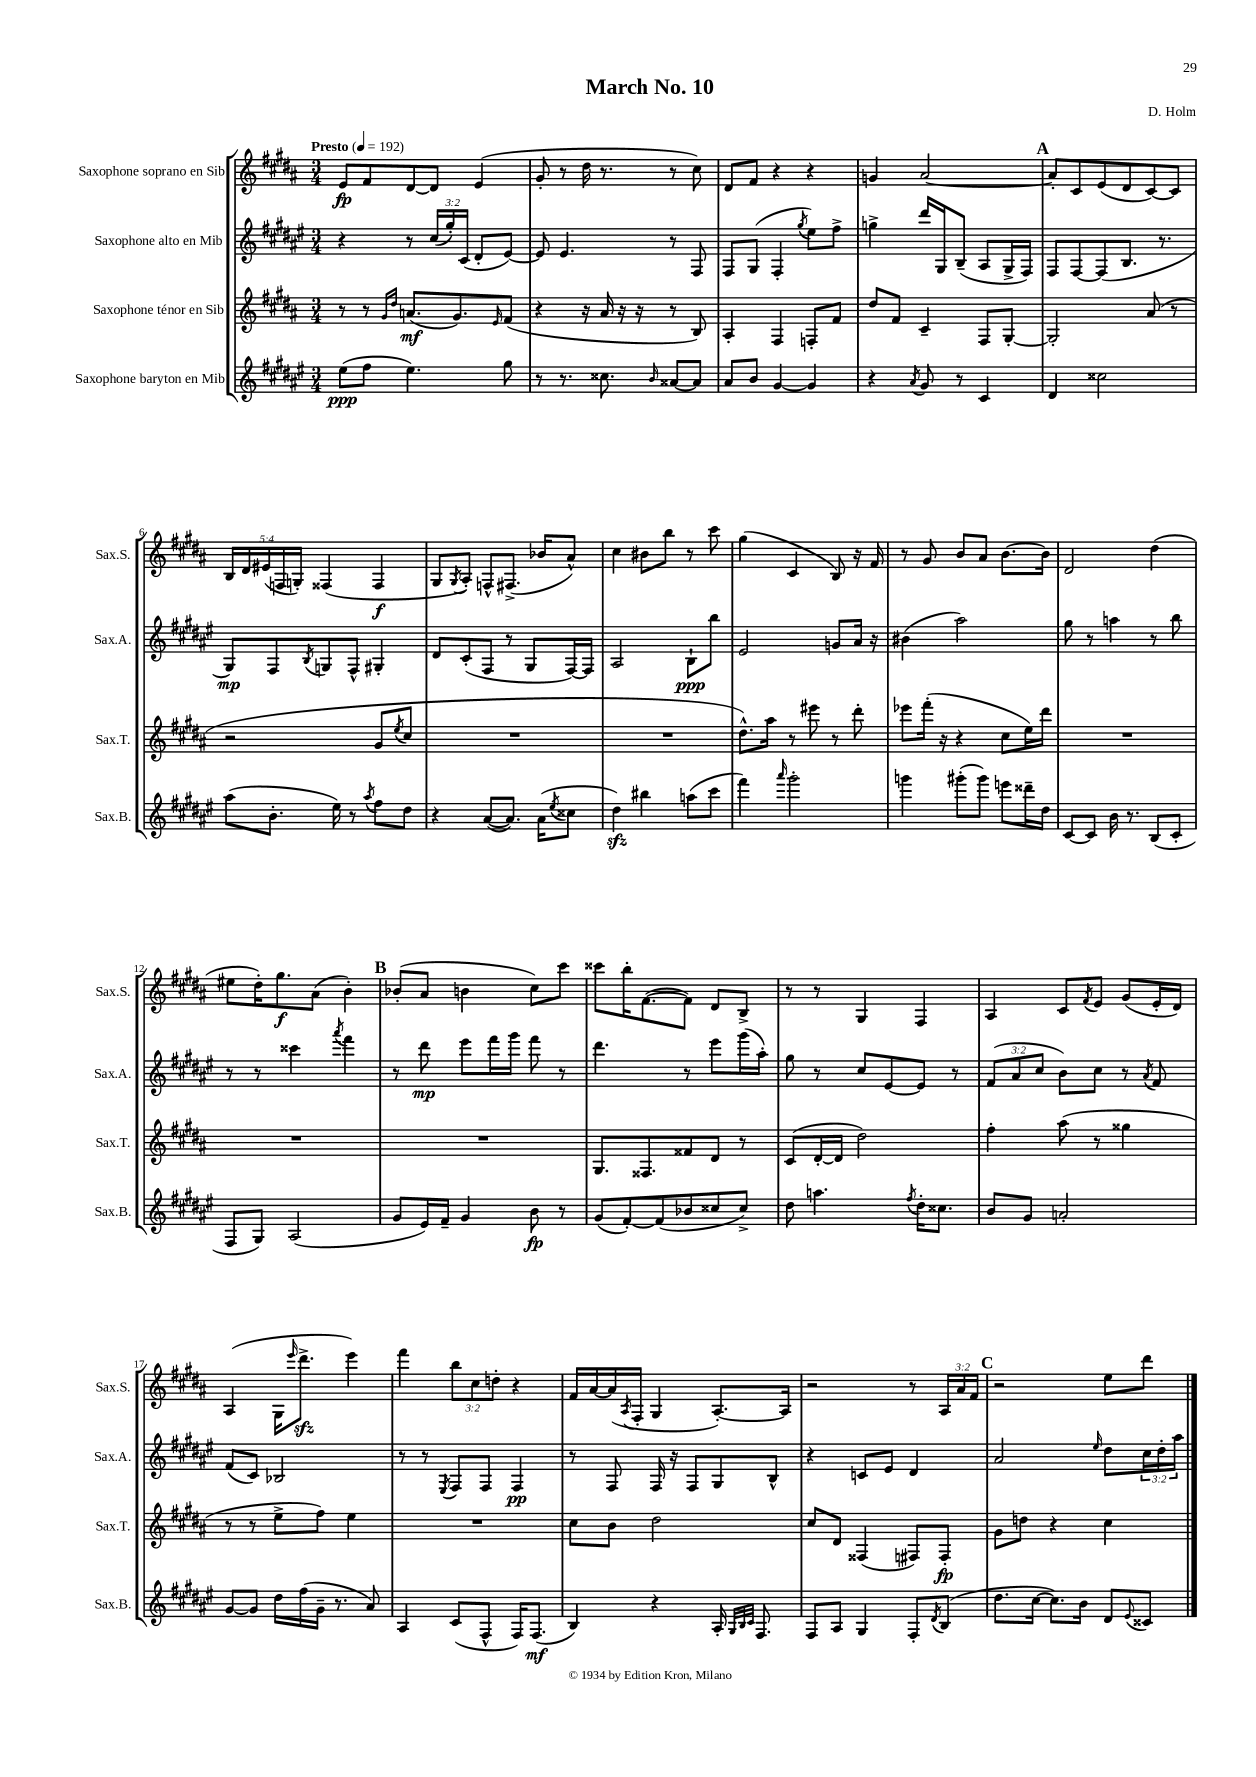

**kern	**kern	**kern	**kern
*staff4	*staff3	*staff2	*staff1
*clefG2	*clefG2	*clefG2	*clefG2
*k[f#c#g#d#a#e#]	*k[f#c#g#d#a#]	*k[f#c#g#d#a#e#]	*k[f#c#g#d#a#]
*M3/4	*M3/4	*M3/4	*M3/4
*MM192	*MM192	*MM192	*MM192
(8ee#\L	8r	4r	8e/L
8ff#\J	8r	.	8f#/
.	16qqg#/LL	.	.
.	16qqdd#/JJ	.	.
4.ee#\)	(8.a/L	8r	[8d#/
.	.	(24cc#/LL	8d#/]J
.	.	24gg#'/)	.
.	8.g#/)	.	.
.	.	(24c#/JJ	.
.	.	8d#'/L	(4e/
.	16qqe/	.	.
8gg#\	(8f#/J	[8e#/J)	.
=	=	=	=
8r	4r	8e#/]	8g#'/
8.r	.	4.e#/	8r
.	16r	.	16dd#\
8.cc##\	16a#/	.	8.r
.	16r	.	.
.	16r	.	.
16qqb/	.	.	.
[8a##/L	8r	8r	8r
8a##/]J	8B/)	8F#/	8cc#\)
=	=	=	=
8a#/L	4A#'/	8F#/L	8d#/L
8b/J	.	(8G#/J	8f#/J
[4g#/	4F#/	4F#'/	4r
.	.	8qgg#/	.
4g#/]	8F'/L	8ee#\L)	4r
.	8f#/J	8ff#^\J	.
=	=	=	=
4r	8dd#/L	4gg^\	4g/
.	8f#/J	.	.
8qa#/	.	.	.
8g#/	4c#~/	16ddd#/LL	[2a#/
.	.	16G#/J	.
8r	.	(8B~/J	.
4c#/	8F#/L	8A#/L	.
.	[8G#'/J	16G#^/L	.
.	.	16F#/JJ)	.
=	=	=	=
4d#/	2G#'/]	8F#/L	8a#'/]L
.	.	[8F#/	8c#/
2cc##\	.	(8F#/]	(8e/
.	.	8.B/J	8d#/
.	(8a#/	.	[8c#/)
.	.	8.r	.
.	8r	.	8c#/]J
=	=	=	=
(8aa#\L	2r	8G#/L)	20B/LL
.	.	.	20d#/
.	.	.	(20e#/
8.b'\J	.	8F#/	.
.	.	.	20F/
.	.	.	20G'/JJ)
.	.	8qB/	.
.	.	8G/	(4F##/
16ee#\)	.	.	.
8r	.	8F#^^/J	.
8qaa#/	.	.	.
8ff#\L	8g#/L	4G#'/	4F##/
.	8qee/	.	.
8dd#\J	8cc#/J	.	.
=	=	=	=
4r	2.r	8d#/L	8G#/L
.	.	.	8qG#/
.	.	(8c#'/	8A#'/J)
([8a#/L	.	8F#/J	8F^^/L
8.a#/]J)	.	8r	(8.F#^/J
.	.	8G#/L	.
(16a#\LK	.	.	16b-/LK
8qee#/	.	.	.
8cc##\J	.	[16F#/L)	8a#^^/J)
.	.	16F#/]JJ	.
=	=	=	=
4dd#\)	2.r	2A#/	4cc#\
4bb#\	.	.	8b#\L
.	.	.	8bb\J
(8aa\L	.	8B`\L	8r
8ccc#\J	.	8bb\J	8ccc#\
=	=	=	=
4fff#\)	8.dd#^^\L)	2e#/	(4gg#\
.	16aa#\Jk	.	.
16qqaaa#/	.	.	.
2ggg#'\	8r	.	4c#/
.	8eee#\	.	.
.	8r	8g/L	8B/)
.	8ddd#'\	16a#/Jk	16r
.	.	16r	16f#/
=	=	=	=
4ggg\	8eee-\L	(4b#\	8r
.	(16fff#'\Jk	.	8g#/
.	16r	.	.
(8ggg#'\L	4r	2aa#\)	8b/L
8ggg#\J)	.	.	8a#/J
8eee\L	8cc#\L	.	[8.b\L
16ddd##~\L	16ee\L)	.	.
16dd#\JJ	16ddd#\JJ	.	16b\]Jk
=	=	=	=
[8c#/L	2.r	8gg#\	2d#/
8c#/]J	.	8r	.
16b\	.	4aa\	.
8.r	.	.	.
(8B/L	.	8r	(4dd#\
8c#'/J	.	8bb\	.
=	=	=	=
8F#/L	2.r	8r	8ee#\L
8G#/J)	.	8r	16dd#'\K)
.	.	.	8.gg#\
(2A#/	.	4ccc##\	.
.	.	.	(8a#\J
.	.	8qaaa#/	.
.	.	4fff#\	4b'\)
=	=	=	=
8g#/L	2.r	8r	(8b-'/L
16e#/L)	.	8ddd#\	8a#/J
16f#~/JJ	.	.	.
4g#/	.	8eee#\L	4b\
.	.	16fff#\L	.
.	.	16ggg#\JJ	.
8b\	.	8fff#\	8cc#\L)
8r	.	8r	8ccc#\J
=	=	=	=
(8g#/L	8.G#/L	4.ddd#\	8ccc##\L
[8f#'/)	.	.	16bb'\K
.	8.F##/	.	([8.f#\
(8f#/]	.	.	.
8b-/	8f##/	8r	8f#\]J)
8cc##/	8d#/J	8eee#\L	8d#/L
8cc##^/J)	8r	(16ggg#\L	8B^/J
.	.	16aa#'\JJ)	.
=	=	=	=
8dd#\	(8c#/L	8gg#\	8r
4.aa\	[16d#'/L	8r	8r
.	16d#/]JJ	.	.
.	2dd#\)	8cc#/L	4G#/
.	.	[8e#/	.
8qff#/	.	.	.
16dd#'\LK	.	8e#/]J	4F#/
8.cc##\J	.	.	.
.	.	8r	.
=	=	=	=
8b/L	4ff#'\	(12f#/L	4A#/
.	.	12a#/	.
8g#/J	.	.	.
.	.	12cc#/J	.
2a'/	(8aa#\	8b\L)	8c#/L
.	.	.	8qf#/
.	8r	8cc#\J	8e/J
.	4gg##\	8r	(8g#/L
.	.	8qa#/	.
.	.	8f#/	16e'/L
.	.	.	16d#/JJ)
=	=	=	=
[8g#/L	8r	(8f#/L	(4A#/
8g#/]J	8r	8c#/J)	.
16dd#\LL	8ee^\L	2B-/	16G#\LK
.	.	.	16qqeee/
(16ff#\	.	.	8.ddd#^\J
16g#~\JJ	8ff#\J)	.	.
8.r	.	.	.
.	4ee\	.	4eee\)
8a#/)	.	.	.
=	=	=	=
4A#/	2.r	8r	4fff#\
.	.	8r	.
.	.	8qE#/	.
(8c#/L	.	8F#/L	12bb\L
.	.	.	12cc#\
8F#^^/J	.	8F#/J	.
.	.	.	12dd'\J
16F#/LK)	.	4F#/	4r
(8.F#/J	.	.	.
=	=	=	=
4B/)	8cc#\L	8r	16f#/LL
.	.	.	[16a#/
.	8b\J	8F#/	(16a#/]
.	.	.	8qA#/
.	.	.	16F#'/JJ
4r	2dd#\	16F#/	4G#/
.	.	16r	.
.	.	8F#/L	.
16A#'/	.	8G#/	[8.A#'/L)
32qqG#/LLL	.	.	.
32qqB/	.	.	.
32qqc#/JJJ	.	.	.
8.F#/	.	.	.
.	.	8B^^/J	.
.	.	.	16A#/]Jk
=	=	=	=
8F#/L	8cc#/L	4r	2r
8A#/J	8d#/J	.	.
4G#/	(4F##/	8c/L	.
.	.	8e#/J	.
8F#'/L	8F#/L)	4d#/	8r
8qd#/	.	.	.
(8B/J	8F#'/J	.	24A#/LL
.	.	.	24a#/
.	.	.	24f#/JJ
=	=	=	=
8.dd#\L	8g#\L	2a#/	2r
.	8dd\J	.	.
[16cc#\Jk	.	.	.
8.cc#\]L)	4r	.	.
16b\Jk	.	.	.
.	.	16qqee#/	.
8d#/L	4cc#\	8dd#\L	8ee\L
8qqe#/	.	.	.
8c##/J	.	24cc#\L	8ddd#\J
.	.	24dd#'\	.
.	.	24aa#\JJ	.
==	==	==	==
*-	*-	*-	*-
